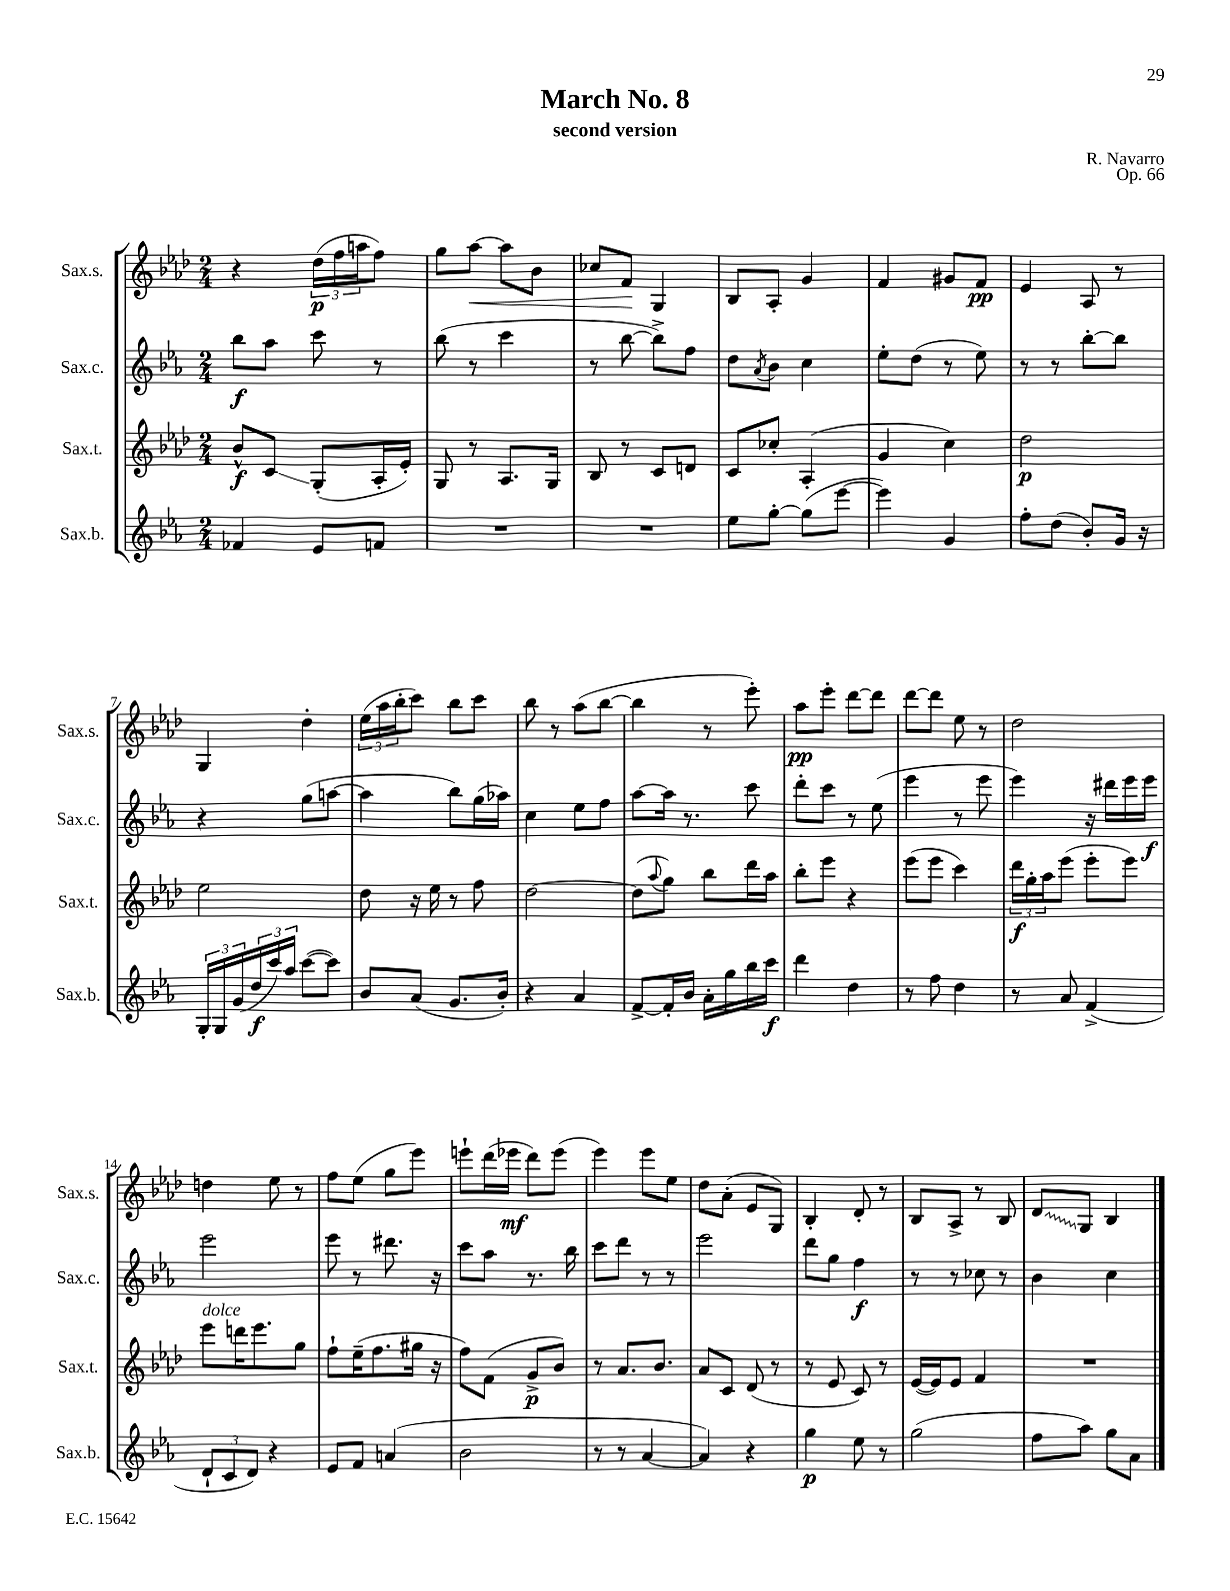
\header { title = "March No. 8" composer = "R. Navarro" subtitle = "second version" opus = "Op. 66" }
<<
\new StaffGroup <<
\new Staff = "s0" \with { instrumentName = "Sax.s." shortInstrumentName = "Sax.s." } {
    \clef treble \key aes \major \numericTimeSignature \time 2/4
    r4 \tuplet 3/2 { des''16\p( f''16 a''16 } f''8) |
    g''8 aes''8~\< aes''8 bes'8 |
    ces''8 f'8\! g4 |
    bes8 aes8-. g'4 |
    f'4 gis'8 f'8\pp |
    ees'4 aes8 r8 |
    g4 des''4-. |
    \tuplet 3/2 { ees''16( aes''16 bes''16-. } c'''8) bes''8 c'''8 |
    bes''8 r8 aes''8( bes''8~ |
    bes''4 r8 ees'''8-.) |
    aes''8\pp ees'''8-. des'''8~ des'''8 |
    des'''8~ des'''8 ees''8 r8 |
    des''2 |
    d''4 ees''8 r8 |
    f''8 ees''8( g''8 ees'''8) |
    e'''8-! des'''16( ees'''16\mf des'''8) ees'''8( |
    ees'''4) ees'''8 ees''8 |
    des''8 aes'8-.( ees'8 g8) |
    bes4-. des'8-. r8 |
    bes8 aes8-> r8 bes8 |
    \once \override Glissando.style = #'zigzag des'8\glissando g8 bes4 \bar "|." |
}
\new Staff = "s1" \with { instrumentName = "Sax.c." shortInstrumentName = "Sax.c." } {
    \clef treble \key ees \major \numericTimeSignature \time 2/4
    bes''8\f aes''8 c'''8 r8 |
    bes''8( r8 c'''4 |
    r8 bes''8~ bes''8->) f''8 |
    d''8 \acciaccatura { aes'8 } bes'8 c''4 |
    ees''8-. d''8( r8 ees''8) |
    r8 r8 bes''8~-. bes''8 |
    r4 g''8( a''8~ |
    a''4 bes''8) g''16( aes''16) |
    c''4 ees''8 f''8 |
    aes''8~ aes''16 r8. c'''8 |
    d'''8-. c'''8 r8 ees''8( |
    ees'''4 r8 ees'''8 |
    ees'''4) r16 dis'''16 ees'''16 ees'''16\f |
    ees'''2 |
    ees'''8 r8 dis'''8. r16 |
    c'''8 aes''8 r8. bes''16 |
    c'''8 d'''8 r8 r8 |
    ees'''2 |
    d'''8 g''8 f''4\f |
    r8 r8 ces''8 r8 |
    bes'4 c''4 \bar "|." |
}
\new Staff = "s2" \with { instrumentName = "Sax.t." shortInstrumentName = "Sax.t." } {
    \clef treble \key aes \major \numericTimeSignature \time 2/4
    bes'8-^\f c'8\glissando g8-.( aes16-. ees'16-.) |
    g8 r8 aes8. g16 |
    bes8 r8 c'8 d'8 |
    c'8 ces''8-. aes4-.( |
    g'4 c''4) |
    des''2\p |
    ees''2 |
    des''8 r16 ees''16 r8 f''8 |
    des''2~ |
    des''8( \appoggiatura { aes''8 } g''8) bes''8 des'''16 aes''16 |
    bes''8-. ees'''8 r4 |
    ees'''8( ees'''8 c'''4) |
    \tuplet 3/2 { des'''16\f g''16-. aes''16 } ees'''8( ees'''8-. ees'''8) |
    ees'''8^\markup { \italic "dolce" } d'''16 ees'''8. g''8 |
    f''8-! ees''16--( f''8. gis''16 r16 |
    f''8) f'8( g'8->\p bes'8) |
    r8 aes'8. bes'8. |
    aes'8 c'8 des'8( r8 |
    r8 ees'8 c'8) r8 |
    ees'16~( ees'16) ees'8 f'4 |
    R2 \bar "|." |
}
\new Staff = "s3" \with { instrumentName = "Sax.b." shortInstrumentName = "Sax.b." } {
    \clef treble \key ees \major \numericTimeSignature \time 2/4
    fes'4 ees'8 f'8 |
    R2 |
    R2 |
    ees''8 g''8~-. g''8( ees'''8~ |
    ees'''4) g'4 |
    f''8-. d''8( bes'8-.) g'16 r16 |
    \tuplet 3/2 { g16-. g16 g'16( } \tuplet 3/2 { d''16\f c'''16) aes''16 } c'''8~( c'''8) |
    bes'8 aes'8( g'8. bes'16-.) |
    r4 aes'4 |
    f'8~-> f'16-. bes'16 aes'16-. g''16 bes''16 c'''16\f |
    d'''4 d''4 |
    r8 f''8 d''4 |
    r8 aes'8 f'4->( |
    \tuplet 3/2 { d'8-! c'8 d'8) } r4 |
    ees'8 f'8 a'4( |
    bes'2 |
    r8 r8 aes'4~ |
    aes'4) r4 |
    g''4\p ees''8 r8 |
    g''2( |
    f''8 aes''8) g''8 aes'8 \bar "|." |
}
>>
>>
